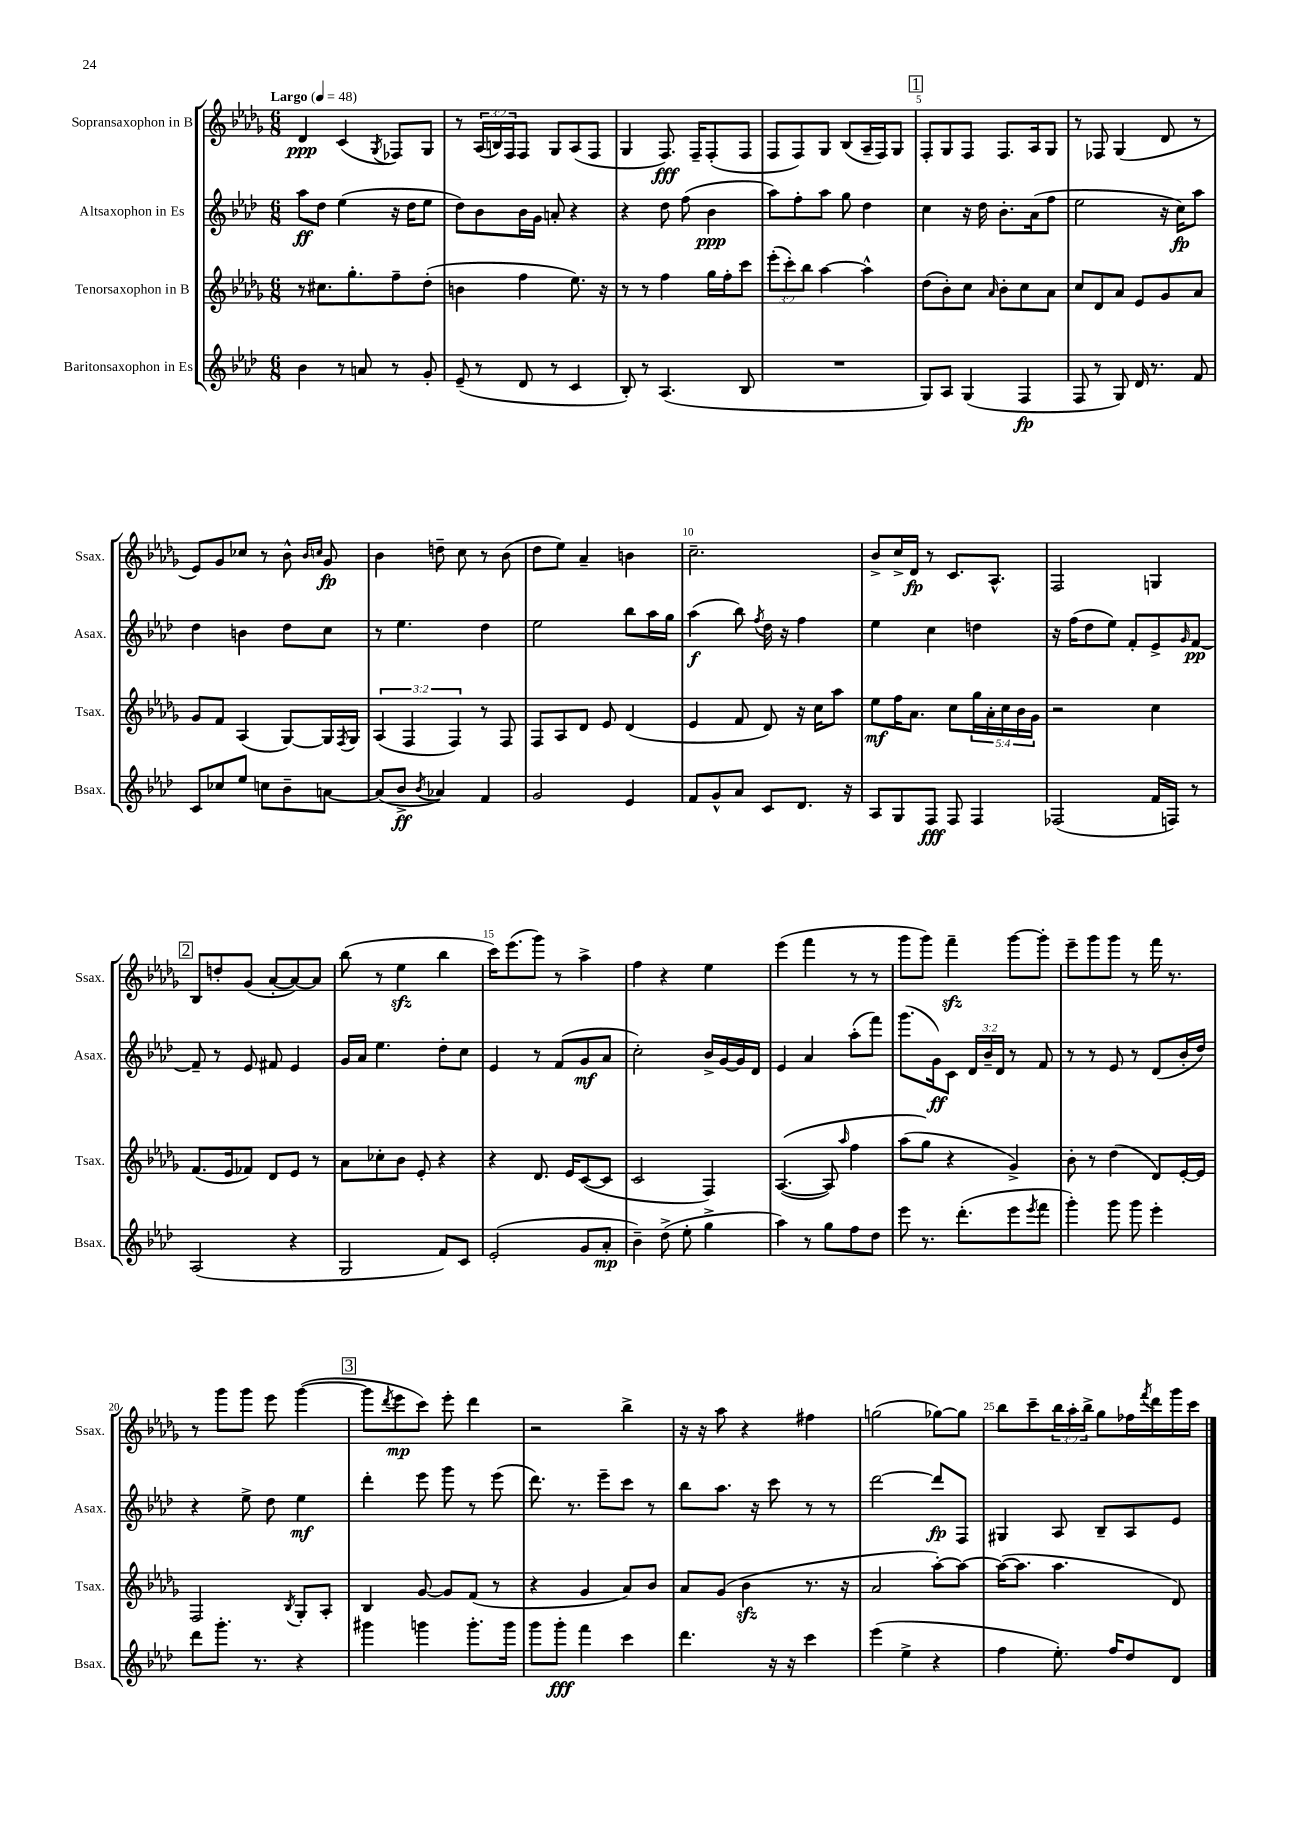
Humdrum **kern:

**kern	**kern	**kern	**kern
*staff4	*staff3	*staff2	*staff1
*clefG2	*clefG2	*clefG2	*clefG2
*k[b-e-a-d-]	*k[b-e-a-d-g-]	*k[b-e-a-d-]	*k[b-e-a-d-g-]
*M6/8	*M6/8	*M6/8	*M6/8
*MM48	*MM48	*MM48	*MM48
4b-	8r	8aa-	4d-
.	8.cc#	8dd-	.
8r	.	(4ee-	(4c
.	8.gg-'	.	.
8a	.	.	.
.	.	.	8qG-
8r	8ff~	16r	8F-)
.	.	16dd-	.
8g'	(8dd-'	8ee-	8G-
=	=	=	=
(8e-~	4b	8dd-)	8r
8r	.	8b-	(24A-
.	.	.	24B)
.	.	.	24F
8d-	4ff	16b-	8F
.	.	16g	.
8r	.	8a'	8G-
4c	8.ee-)	4r	(8A-
.	.	.	8F
.	16r	.	.
=	=	=	=
8B-')	8r	4r	4G-
8r	8r	.	.
(4.A-	4ff	8dd-	8.F)
.	.	(8ff	.
.	.	.	16F~
.	16gg-	4b-	(8F'
.	16ff'	.	.
8B-	8ccc	.	8F
=	=	=	=
2.r	(12eee-'	8aa-)	8F
.	12ccc')	.	.
.	.	8ff'	8F)
.	12bb-	.	.
.	[4aa-	8aa-	8G-
.	.	8gg	(8B-
.	4aa-^^]	4dd-	16A-~
.	.	.	16F)
.	.	.	8G-
=	=	=	=
8G)	(8dd-	4cc	8F'
8A-	8b-')	.	8G-
(4G	8cc	16r	8F
.	.	16dd-	.
.	16qqa-	.	.
.	8b-'	8.b-'	8.F
4F	8cc	.	.
.	.	(16a-	16A-
.	8a-	8ff	8G-
=	=	=	=
8F	8cc	2ee-	8r
8r	8d-	.	8F-
8G)	8a-	.	(4G-
16d-	8e-	.	.
8.r	.	.	.
.	8g-	16r	8d-
.	.	16cc)	.
8f	8a-	8aa-	8r
=	=	=	=
8c	8g-	4dd-	8e-)
8cc-	8f	.	8g-
8ee-	(4A-	4b	8cc-
8cc	.	.	8r
8b-~	[8G-)	8dd-	8b-^^
.	.	.	16qqb-
.	.	.	16qqcc
[8a	16G-]	8cc	8g-
.	8qF	.	.
.	16G-	.	.
=	=	=	=
(8a]	(6A-	8r	4b-
8b-^	.	4.ee-	.
.	6F	.	.
8qb-	.	.	.
4a-)	.	.	8dd~
.	6F)	.	.
.	.	.	8cc
4f	8r	4dd-	8r
.	8F	.	(8b-
=	=	=	=
2g	8F	2ee-	8dd-
.	8A-	.	8ee-)
.	8d-	.	4a-~
.	8e-	.	.
4e-	(4d-	8bb-	4b
.	.	16aa-	.
.	.	16gg	.
=	=	=	=
8f	4e-	(4aa-	2.cc~
8g^^	.	.	.
8a-	8f	8bb-)	.
.	.	8qff	.
8c	8d-)	16dd-	.
.	.	16r	.
8.d-	16r	4ff	.
.	16cc	.	.
.	8aa-	.	.
16r	.	.	.
=	=	=	=
8A-	8ee-	4ee-	8b-^
8G	16ff	.	16cc^
.	8.a-	.	16d-
8F	.	4cc	8r
8F	8cc	.	8.c
4F	20gg-	4dd	.
.	20a-'	.	.
.	.	.	8.A-^^
.	20cc	.	.
.	20b-	.	.
.	20g-	.	.
=	=	=	=
(2F-	2r	16r	2F
.	.	(16ff	.
.	.	8dd-	.
.	.	8ee-)	.
.	.	8f'	.
16f	4cc	8e-^	4G
16F)	.	.	.
.	.	16qqg	.
8r	.	[8f	.
=	=	=	=
(2A-	(8.f	8f~]	8B-
.	.	8r	8dd'
.	16e-	.	.
.	8f-)	8e-	(8g-
.	8d-	8f#	[8a-'
4r	8e-	4e-	8a-_)
.	8r	.	8a-]
=	=	=	=
2G	8a-	16g	(8bb-
.	.	16a-	.
.	8cc-'	4.ee-	8r
.	8b-	.	4ee-
.	8e-'	.	.
8f)	4r	8dd-'	4bb-
8c	.	8cc	.
=	=	=	=
(2e-'	4r	4e-	16ccc)
.	.	.	(8.eee-
.	8.d-	8r	8ggg-)
.	.	(8f	8r
.	16e-	.	.
8g	([8c	8g	4aa-^
8a-'	8c]	8a-	.
=	=	=	=
4b-~)	2c	2cc')	4ff
(8dd-^	.	.	4r
8ee-'	.	.	.
4gg^	4F)	16b-^	4ee-
.	.	[16g	.
.	.	16g]	.
.	.	16d-	.
=	=	=	=
4aa-)	&(([4.A-	4e-	(4eee-
8r	.	4a-	4fff
8gg	8A-])	.	.
.	16qqaa-	.	.
8ff	4ff	(8aa-'	8r
8dd-	.	8fff)	8r
=	=	=	=
8eee-	(8aa-	(8.ggg	8ggg-
8.r	8gg-&)	.	8ggg-)
.	.	16g)	.
.	4r	8c	4fff~
(8.ddd-'	.	.	.
.	.	24d-	.
.	.	24b-~	.
.	.	24d-	.
8eee-	4g-^)	8r	[8ggg-
8qeee-	.	.	.
8fff	.	8f	8ggg-']
=	=	=	=
4ggg')	8b-'	8r	8eee-~
.	8r	8r	8ggg-
8ggg	(4dd-	8e-	8ggg-
8ggg	.	8r	8r
4eee-'	8d-)	(8d-	16fff
.	.	.	8.r
.	[16e-'	16b-'	.
.	16e-]	16dd-)	.
=	=	=	=
8ddd-	2F	4r	8r
8.ggg'	.	.	8ggg-
.	.	8ee-^	8ggg-
8.r	.	.	.
.	.	8dd-	8eee-
.	8qB-	.	.
4r	8G-'	4ee-	([4ggg-
.	8A-'	.	.
=	=	=	=
4ggg#	4B-	4ddd-'	8ggg-]
.	.	.	8qddd-
.	.	.	8eee-
4ggg	[8g-	8eee-	8ccc)
.	8g-]	8ggg	8eee-'
8.ggg'	(8f	8r	4ddd-
.	8r	(8eee-	.
16ggg	.	.	.
=	=	=	=
8ggg	4r	8.ddd-)	2r
8ggg'	.	.	.
.	.	8.r	.
4fff	4g-	.	.
.	.	8eee-~	.
4ccc	8a-)	8ccc	4bb-^
.	8b-	8r	.
=	=	=	=
4.ddd-	8a-	8bb-	16r
.	.	.	16r
.	(8g-	8.aa-	8aa-
.	4b-	.	4r
.	.	16r	.
16r	.	8ccc	.
16r	.	.	.
4ccc	8.r	8r	4ff#
.	.	8r	.
.	16r	.	.
=	=	=	=
(4eee-	2a-	[2ddd-	(2gg
4ee-^	.	.	.
4r	[8aa-')	8ddd-]	[8gg-)
.	8aa-_	8F	8gg-]
=	=	=	=
4ff	(16aa-_	4G#	8bb-
.	8.aa-]	.	.
.	.	.	8ccc~
8.ee-')	4.aa-	8A-	24bb-
.	.	.	24aa-'
.	.	.	24bb-^
.	.	8B-~	8gg-
16ff	.	.	.
8dd-	.	8A-	16ff-
.	.	.	8qfff
.	.	.	16ddd-
8d-	8d-)	8e-	16ggg-
.	.	.	16ccc
==	==	==	==
*-	*-	*-	*-
